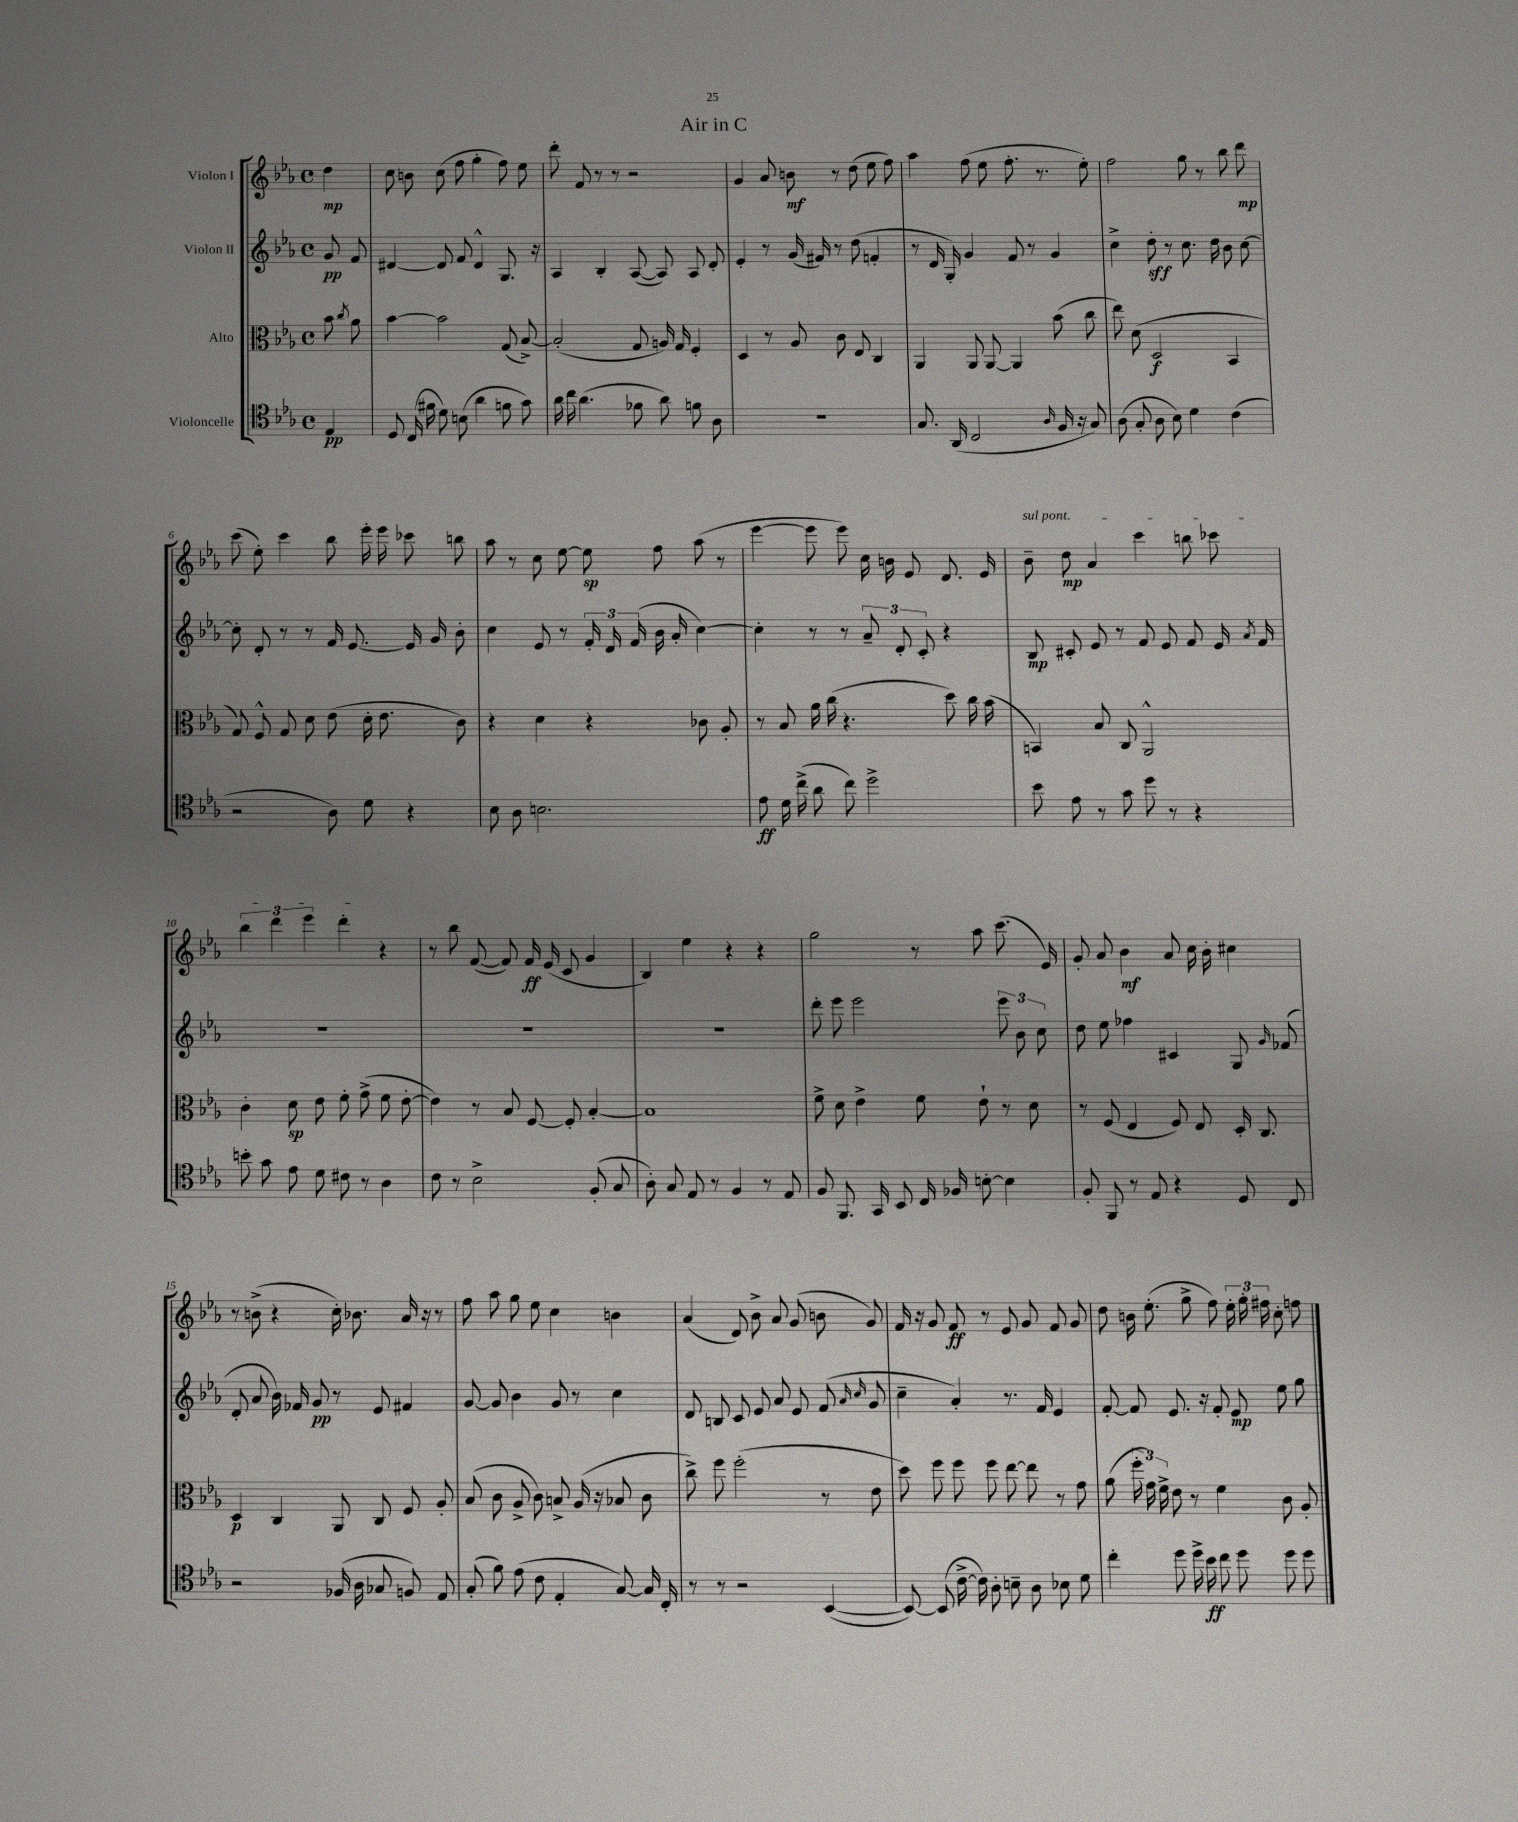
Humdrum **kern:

**kern	**kern	**kern	**kern
*staff4	*staff3	*staff2	*staff1
*clefC4	*clefC3	*clefG2	*clefG2
*k[b-e-a-]	*k[b-e-a-]	*k[b-e-a-]	*k[b-e-a-]
*M4/4	*M4/4	*M4/4	*M4/4
*met(c)	*met(c)	*met(c)	*met(c)
4E-	8b-	8g	4dd
.	8qcc	.	.
.	8a-	8f	.
=	=	=	=
8D	[4b-	[4d#	8cc
(16C	.	.	8b
16f#	.	.	.
8d)	2b-]	8d#]	(8cc
(8B	.	8f	8ff
4a-	.	4d#^^	4gg'
8f	(8G	8.G	8ff)
8g)	[8B-^)	.	8ee-
.	.	16r	.
=	=	=	=
16a-	(2B-']	4A-	8ddd'
16cc	.	.	.
(4.a-	.	.	8f
.	.	4B-'	8r
.	.	.	8r
8f-	8G	([8A-	2r
8a-)	16A)	8A-])	.
.	16G	.	.
8f	4F'	8A-	.
8A-	.	8d'	.
=	=	=	=
1r	4D	4e-'	4g
.	8r	8r	8a-
.	8A-	(16g	8b
.	.	16f#)	.
.	8c	8r	8r
.	8E-	(8dd	(8dd
.	4C	4f'	8ee-
.	.	.	8ff)
=	=	=	=
8.G	4AA-	8r	4aa-
.	.	16d	.
(16AA-	.	16G')	.
2C	8AA-	4g	(8ff
.	[8AA-	.	8ee-
.	4AA-]	8f	8.ff'
.	.	8r	.
.	.	.	8.r
16qqA-	.	.	.
16F	(8b-	4g	.
16r	.	.	.
8G)	8cc	.	8ee-')
=	=	=	=
(8A-	8ee-)	4cc^	2ff
8G'	(8d	.	.
8A-	2D	8dd'	.
8B-)	.	8r	.
4d	.	8.cc	8gg
.	.	.	8r
.	.	16dd	.
(4c	4BB-	8b-	8bb-
.	.	[8cc	8ddd
=	=	=	=
2r	8G)	8cc']	(8ccc
.	8F^^	8d'	8ee-')
.	8G	8r	4ccc
.	8d	8r	.
8A-)	(8e-	16f	8bb-
.	.	[8.e-	.
8d	16d'	.	16eee-'
.	8.e-	.	16eee-
4r	.	16e-]	8ccc-
.	.	16g	.
.	8c)	8b-'	8bb
=	=	=	=
8B-	4r	4cc	8aa-
8A-	.	.	8r
2.B	4d	8e-	8cc
.	.	8r	[8ee-
.	4r	24f'	8ee-]
.	.	24d	.
.	.	(24f	.
.	.	16b-	8ff
.	.	16a-'	.
.	8c-	[4cc)	(8aa-
.	8A-'	.	8r
=	=	=	=
8e-	8r	4cc']	[4eee-
16d	8B-	.	.
(16cc^	.	.	.
8a-	16a-	8r	8eee-]
.	(16cc	.	.
8cc)	4.r	8r	8eee-)
2dd^	.	12a-~	16cc
.	.	.	16b
.	.	12d'	.
.	.	.	8e-
.	.	12c'	.
.	8dd)	4r	8.d
.	16cc	.	.
.	(16b-	.	16e-
=	=	=	=
8b-	4BB)	8B-	8b-~
8e-	.	8c#'	8dd
8r	8B-	8e-	4a-
8g	8C	8r	.
8dd	2AA-^^	8f	4ccc
8r	.	8e-	.
4r	.	8f	8bb
.	.	16e-	8ccc-
.	.	8qa-	.
.	.	16f	.
=	=	=	=
8b'	4c'	1r	6bb-
8g	.	.	.
.	.	.	6ddd
8e-	8d	.	.
.	.	.	6eee-
8d	8e-	.	.
8c#	8f'	.	4ddd'
8r	(8g^	.	.
4A-	8f	.	4r
.	[8e-'	.	.
=	=	=	=
8c	4e-])	1r	8r
8r	.	.	8bb-
2B-^	8r	.	([8f
.	8B-	.	8f])
.	[8F	.	16f
.	.	.	(16e-
.	8F']	.	8c
(8F'	[4B-'	.	4g
8G	.	.	.
=	=	=	=
8A-')	1B-]	1r	4B-)
8G	.	.	.
8E-	.	.	4ee-
8r	.	.	.
4F	.	.	4r
8r	.	.	4r
8E-	.	.	.
=	=	=	=
8F	8f^	8ddd'	2gg
8.FF	8d	8eee-	.
.	4e-^	2eee-	.
16GG	.	.	.
8BB-	.	.	.
16C	8f	.	8r
16F-	.	.	.
[8B'	8e-`	.	8aa-
4B]	8r	12eee-	(8.ccc
.	.	12b-	.
.	8d	.	.
.	.	12cc	.
.	.	.	16e-)
=	=	=	=
8F'	8r	8dd	8g'
8FF	(8F	8ee-	8a-
8r	4E-	4ff-	4b-
8E-	.	.	.
4r	8F)	4c#	8a-
.	8E-	.	16cc
.	.	.	16b-'
8D	16D'	8G	4cc#
.	8.C	.	.
.	.	16qqg	.
8C	.	(8f-	.
=	=	=	=
2r	4D	8d'	8r
.	.	8a-	(8b^
.	4C	16b-)	4r
.	.	16f-	.
.	.	8g	.
(16F-	8AA-	8r	16cc')
16A-	.	.	8.b-
8G-	8C	8e-	.
8F)	8F	4f#	16a-
.	.	.	16r
8E-	8A-'	.	8r
=	=	=	=
(8G'	(8B-	[8g	8ff
8f)	8c	8g]	8aa-
(8e-	8A-^	4b-	8gg
8c	8c)	.	8ee-
4E-'	8B^	8g	4cc
.	(16A-	8r	.
.	16r	.	.
[8G)	8B-	4cc	4b
16G]	8c	.	.
16C'	.	.	.
=	=	=	=
8r	8cc^)	8d	(4a-
8r	8ff	8B	.
2r	(2ff'	8c	8d)
.	.	8e-	8b-^
.	.	8a-	8a-
.	.	8e-	(8g
([4BB-	8r	(8f	8b
.	.	16qqa-	.
.	.	16qqcc	.
.	8e-	8g	8g)
=	=	=	=
8BB-_)	8dd)	4cc~	16f
.	.	.	16r
(8BB-]	8ff	.	8g
[16c^	8ff	4a-')	8f
16c])	.	.	.
8A-'	8ff	.	8r
8B~	[8ee-	8.r	8e-
8A-	8ee-]	.	8g
.	.	16f	.
8B-	8r	4e-	8f
8d	8g	.	8g
=	=	=	=
4cc'	(8a-	[8f'	8dd
.	24ff'	8f]	16b
.	24g)	.	.
.	.	.	(8.ee-'
.	24f^	.	.
8dd	8e-	8.e-	.
16dd^	8r	.	8gg^
16b-	.	16r	.
8cc	4f	8f'	8ff)
8dd	.	8e-	24ee-'
.	.	.	24gg'
.	.	.	24ff#
8dd	8c	8ee-	8cc'
8dd	8A-'	8gg	8ff
==	==	==	==
*-	*-	*-	*-
